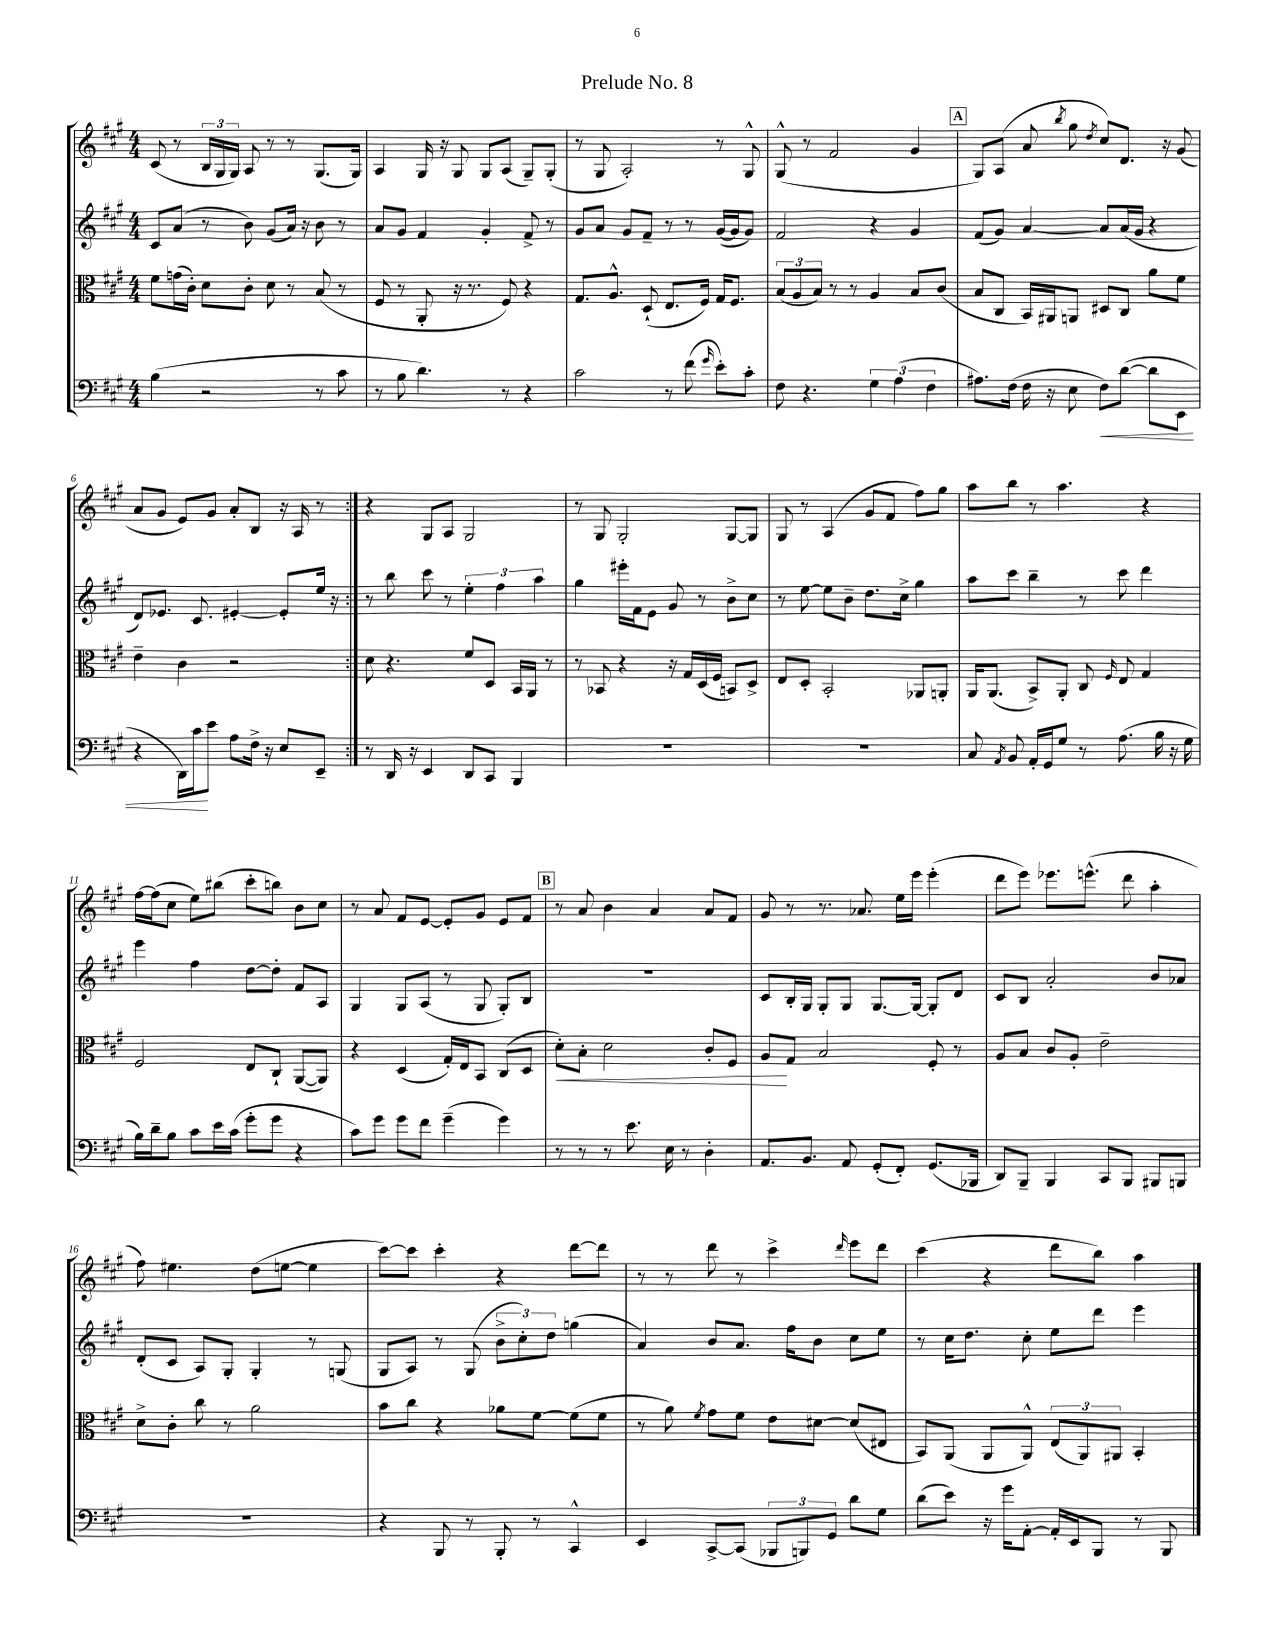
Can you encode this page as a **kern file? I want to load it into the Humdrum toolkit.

**kern	**kern	**kern	**kern
*staff4	*staff3	*staff2	*staff1
*clefF4	*clefC3	*clefG2	*clefG2
*k[f#c#g#]	*k[f#c#g#]	*k[f#c#g#]	*k[f#c#g#]
*M4/4	*M4/4	*M4/4	*M4/4
(4B\	8f#\L	8c#/L	(8c#/
.	(16g\L	(8a/J	8r
.	16c#'\JJ)	.	.
2r	8d\L	8r	24B/LL
.	.	.	24G#/
.	.	.	24G#/JJ)
.	8c#'\J	8b\)	8A/
.	8d\	(8g#/L	8r
.	8r	16a/Jk)	8r
.	.	16r	.
8r	(8B/	8b\	(8.G#/L
8c#\	8r	8r	.
.	.	.	16G#/Jk)
=	=	=	=
8r	8F#/	8a/L	4A/
8B\	8r	8g#/J	.
4.d\)	8AA'/	4f#/	16G#/
.	.	.	16r
.	16r	.	8G#/
.	8.r	.	.
.	.	4g#'/	8G#/L
8r	8F#/)	.	(8A/J
4r	4r	8f#^/	8G#~/L)
.	.	8r	(8G#'/J
=	=	=	=
2c#\	8.G#/L	8g#/L	8r
.	.	8a/J	8G#/
.	8.A^^/J	.	.
.	.	8g#/L	2A'/)
.	(8D`/	8f#~/J	.
8r	8.E/L	8r	.
(8f#\	.	8r	.
.	16F#/Jk)	.	.
16qqg#/	.	.	.
8e'\L)	16G#/LK	([16g#/LL	8r
.	8.F#/J	16g#/]J	.
8c#'\J	.	8g#/J)	8G#^^/
=	=	=	=
8F#\	(12B/L	2f#/	(8G#^^/
.	12A/	.	.
4.r	.	.	8r
.	12B/J)	.	.
.	8r	.	2f#/
.	8r	.	.
6G#\	4A/	4r	.
(6A\	.	.	.
.	8B/L	4g#/	4g#/
6F#\	.	.	.
.	(8c#/J	.	.
=	=	=	=
8.A#\L)	8B/L	(8f#/L	8G#/L)
.	8C#/J	8g#/J)	(8A/J
(16F#\Jk	.	.	.
16F#\	16BB/LL)	[4a/	8a/
16r	16AA#/J	.	.
.	.	.	8qbb/
8E\	8AA/J	.	8gg#\
.	.	.	8qdd/
8F#\L)	8D#/L	8a/]L	8cc#/L)
([8d\J	8C#/J	(16a/L	8.d/J
.	.	16g#/JJ	.
8d\]L	8a\L	4r	.
.	.	.	16r
8EE\J	8f#\J	.	(8g#/
=	=	=	=
4r	4e~\	8d/L)	8a/L
.	.	8.e-/J	8g#/J
16DD\LL)	4c#\	.	8e/L)
16c#\J	.	8.c#/	.
8e\J	.	.	8g#/J
8A\L	2r	[4e#'/	8a'/L
16F#^\Jk	.	.	8B/J
16r	.	.	.
8E/L	.	8e#'/]L	16r
.	.	.	16A/
8EE~/J	.	16ee/Jk	8r
.	.	16r	.
=:|!	=:|!	=:|!	=:|!
8r	8d\	8r	4r
16DD/	4.r	8bb\	.
16r	.	.	.
4EE/	.	8ccc#\	8G#/L
.	.	8r	8A/J
8DD/L	8f#/L	6ee'\	2G#/
8CC#/J	8D/J	.	.
.	.	6ff#\	.
4BBB/	16BB/LL	.	.
.	16AA/JJ	.	.
.	.	6aa\	.
.	8r	.	.
=	=	=	=
1r	8r	4gg#\	8r
.	8BB-/	.	8G#/
.	4r	16eee#'\LL	2G#'/
.	.	16f#\J	.
.	.	8e\J	.
.	16r	8g#/	.
.	16G#/LL	.	.
.	(16D/	8r	.
.	16F#/JJ	.	.
.	8BB/L)	8b^\L	[8G#/L
.	8D^/J	8cc#\J	8G#/]J
=	=	=	=
1r	8E/L	8r	8G#/
.	8D'/J	[8ee\	8r
.	2BB'/	8ee\]L	(4A/
.	.	8b~\J	.
.	.	8.dd\L	8g#/L
.	.	.	8f#/J
.	.	16cc#^\Jk	.
.	8AA-/L	4gg#\	8ff#\L)
.	8AA'/J	.	8gg#\J
=	=	=	=
8C#/	16AA/LK	8aa\L	8aa\L
.	(8.AA/J	.	.
8qAA/	.	.	.
8BB/	.	8ccc#\J	8bb\J
16AA'/LL	8BB^/L)	4bb~\	8r
16GG#/J	.	.	.
8G#/J	8AA'/J	.	4.aa\
8r	8C#/	8r	.
.	16qqF#/	.	.
(8.A\	8E/	8ccc#\	.
.	4G#/	4ddd\	4r
16B\	.	.	.
16r	.	.	.
16G#\	.	.	.
=	=	=	=
16B\LL)	2F#/	4eee\	[16ff#\LL
16d~\J	.	.	(16ff#\]J
8B\J	.	.	8cc#\J
8c#\L	.	4ff#\	8ee\L)
16e\L	.	.	(8bb#\J
(16c#\JJ	.	.	.
8g#'\L	8E/L	[8dd\L	8ccc#'\L
8g#\J	8C#`/J	8dd'\]J	8bb\J)
4r	([8AA/L	8f#/L	8b\L
.	8AA/]J)	8A/J	8cc#\J
=	=	=	=
8c#\L)	4r	4G#/	8r
8g#\J	.	.	8a/
8g#\L	(4D/	8G#/L	8f#/L
8f#\J	.	(8A/J	[8e/J
(4g#~\	16G#'/LL)	8r	8e'/]L
.	16E/J	.	.
.	8BB/J	8G#/	8g#/J
4g#\)	(8C#/L	8G#'/L)	8e/L
.	8D/J	8B/J	8f#/J
=	=	=	=
8r	8d'\L)	1r	8r
8r	8B'\J	.	8a/
8r	2d\	.	4b\
8.e\	.	.	.
.	.	.	4a/
16E\	.	.	.
8r	.	.	.
4D'\	8c#'/L	.	8a/L
.	8F#/J	.	8f#/J
=	=	=	=
8.AA/L	8A/L	8c#/L	8g#/
.	8G#/J	16B'/L	8r
8.BB/J	.	16G#/JJ	.
.	2B/	8G#'/L	8.r
8AA/	.	8G#/J	.
.	.	.	8.a-/
(8GG#'/L	.	[8.G#/L	.
8FF#'/J)	.	.	16ee\LL
.	.	16G#/_Jk	16eee\JJ
(8.GG#/L	8F#'/	8G#'/]L	(4eee'\
.	8r	8d/J	.
16BBB-/Jk	.	.	.
=	=	=	=
8DD/L)	8A/L	8c#/L	8ddd\L
8BBB~/J	8B/J	8B/J	8eee\J)
4BBB/	8c#/L	2a'/	8.eee-\L
.	8A'/J	.	.
.	.	.	(8.eee^^\J
8CC#/L	2e~\	.	.
8BBB/J	.	.	8ddd\
8BBB#/L	.	8b/L	4aa'\
8BBB/J	.	8a-/J	.
=	=	=	=
1r	8d^\L	(8d'/L	8ff#\)
.	8c#'\J	8c#/J	4.ee#\
.	8cc#\	8A/L)	.
.	8r	8G#'/J	.
.	2a\	4G#'/	(8dd\L
.	.	.	[8ee\J
.	.	8r	4ee\]
.	.	(8G/	.
=	=	=	=
4r	8b\L	8G#/L	[8ccc#\L)
.	8cc#\J	8A/J)	8ccc#\]J
8BBB/	4r	8r	4ccc#'\
8r	.	(8G#/	.
8BBB'/	8a-\L	12b^\L	4r
.	.	12cc#'\)	.
8r	[8f#\J	.	.
.	.	12dd\J	.
4CC#^^/	(8f#\]L	(4gg\	[8ddd\L
.	8f#\J	.	8ddd\]J
=	=	=	=
4EE/	8r	4a/)	8r
.	8a\)	.	8r
.	8qf#/	.	.
[8CC#^/L	8g#\L	8b/L	8ddd\
(8CC#/]J	8f#\J	8.a/J	8r
12BBB-/L	8e\L	.	4ccc#^\
.	.	16ff#\LK	.
12BBB/)	.	.	.
.	[8d#\J	8b\J	.
12GG#/J	.	.	.
.	.	.	16qqddd/
8d\L	(8d#/]L	8cc#\L	8eee\L
8G#\J	8E#/J	8ee\J	8ddd\J
=	=	=	=
(8d\L	8BB/L)	8r	(4ccc#\
8e\J)	(8AA/J	16cc#\LK	.
.	.	8.dd\J	.
16r	8AA/L	.	4r
16g#\LK	.	.	.
[8AA'\J	8AA^^/J)	8cc#'\	.
16AA'/]LL	(12E/L	8ee\L	8ddd\L
16EE/J	.	.	.
.	12AA/)	.	.
8BBB/J	.	8ddd\J	8bb\J)
.	12AA#/J	.	.
8r	4BB'/	4eee\	4aa\
8BBB/	.	.	.
==	==	==	==
*-	*-	*-	*-
